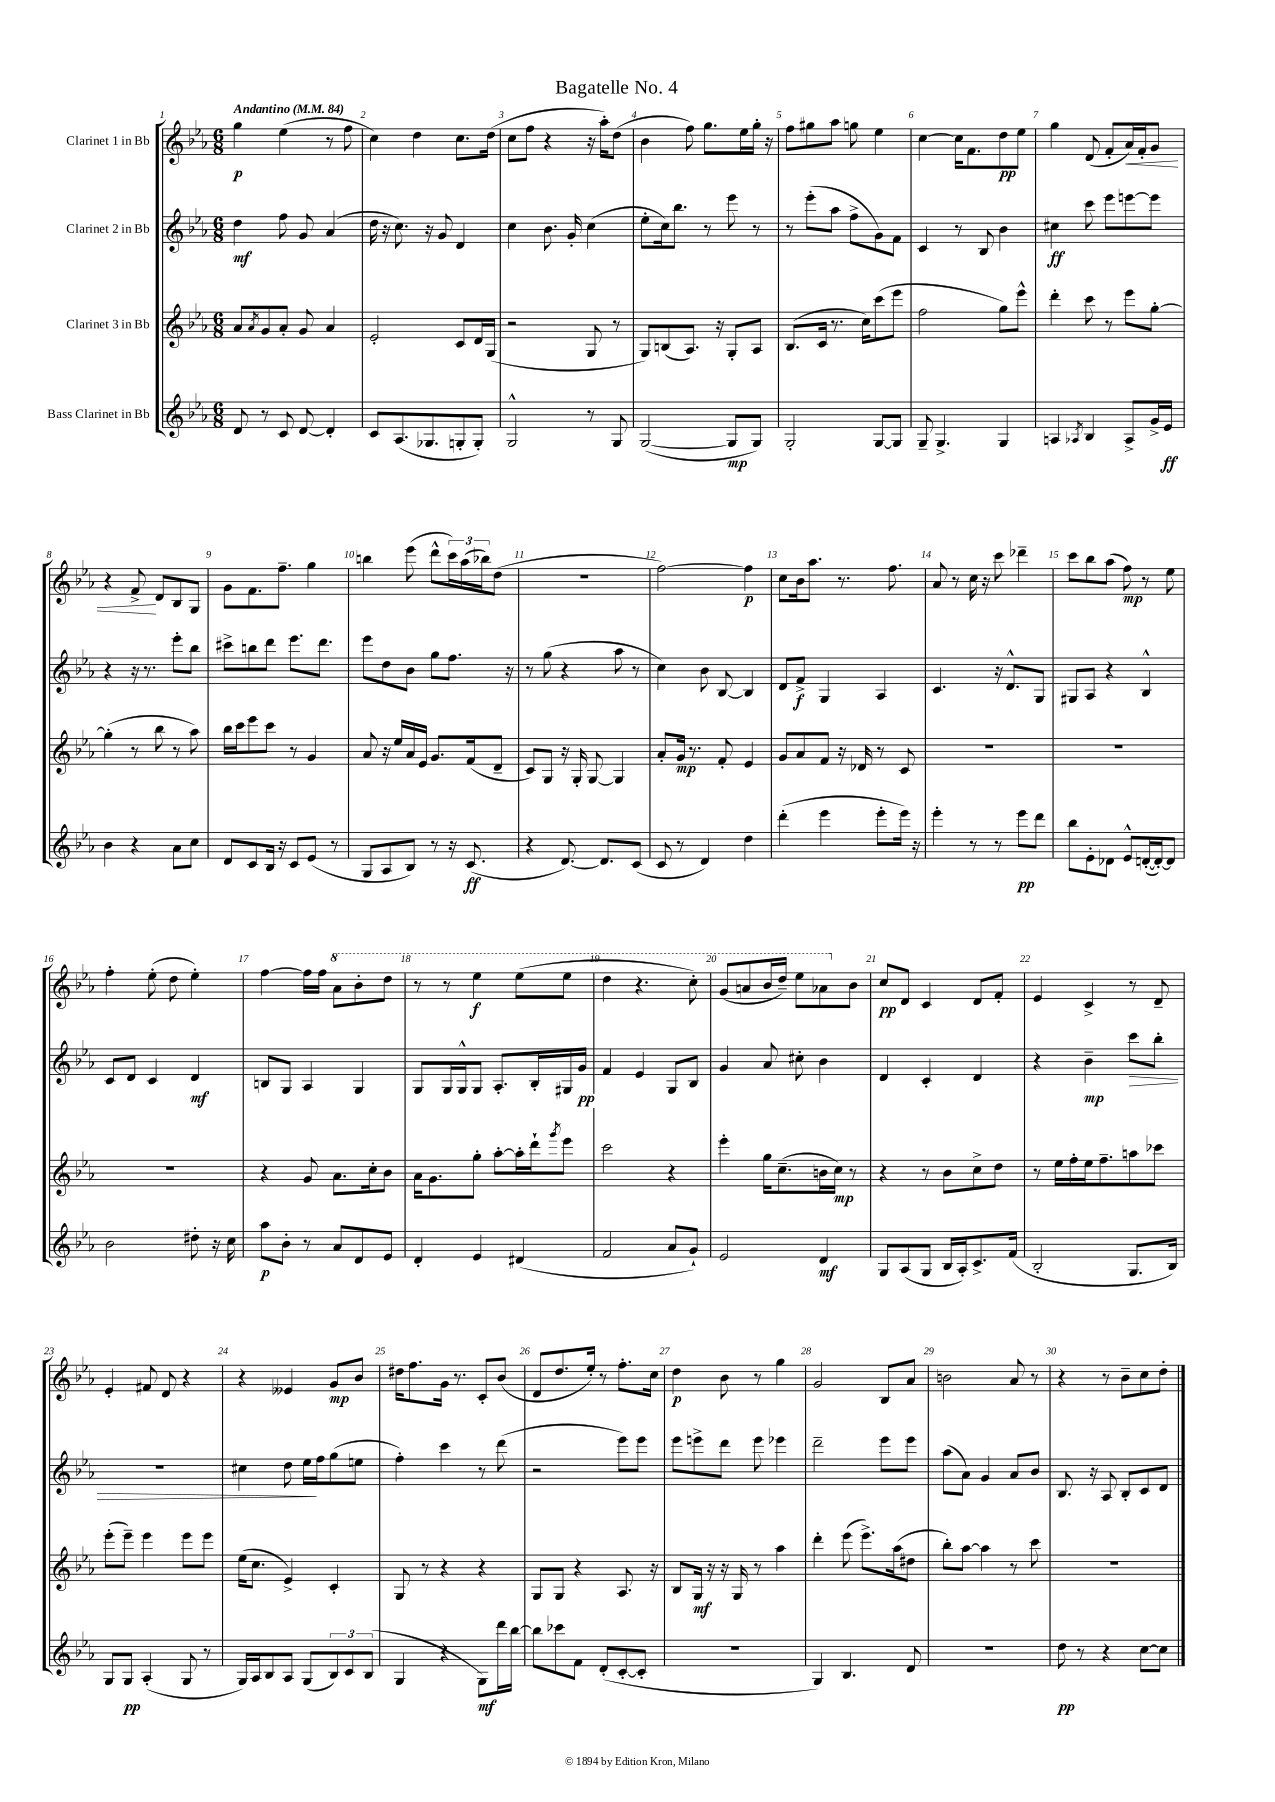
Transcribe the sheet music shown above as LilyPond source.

\header { title = "Bagatelle No. 4" }
<<
\new StaffGroup <<
\new Staff = "s0" \with { instrumentName = "Clarinet 1 in Bb" } {
    \clef treble \key ees \major \numericTimeSignature \time 6/8 \tempo "Andantino" 4 = 84
    g''4\p ees''4( r8 f''8 |
    c''4) d''4 c''8. d''16( |
    c''8 f''8 r4 r16 aes''16-.) d''8( |
    bes'4 f''8) g''8. ees''16 g''16-. r16 |
    f''8 gis''8 aes''8 g''8 ees''4 |
    c''4~ c''16 f'8. d''8\pp ees''8 |
    g''4 d'8( f'8-. aes'16\<) f'16-. g'8 |
    r4 f'8->\! d'8 bes8 g8 |
    g'8 f'8. f''8.-- g''4 |
    b''4 ees'''8( d'''8-^ \tuplet 3/2 { c'''16) aes''16( bes''16) } d''8( |
    R2. |
    f''2~) f''4\p |
    c''8 bes'16 aes''8. r8. f''8. |
    aes'8 r8 c''16 r16 c'''8 des'''4-- |
    c'''8 bes''8 aes''8( f''8\mp) r8 ees''8 |
    f''4-. ees''8-.( d''8 ees''4-.) |
    f''4~ f''16 f''16 \ottava #1 aes''8 bes''8-. d'''8 |
    r8 r8 ees'''4\f ees'''8( ees'''8 |
    d'''4 r4. c'''8-.) |
    g''8( a''8 bes''16 d'''16--) ees'''8 aes''8 \ottava #0 bes'8 |
    c''8\pp d'8 c'4 d'8 f'8-. |
    ees'4 c'4-> r8 d'8-- |
    ees'4-. fis'8 d'8 r4 |
    r4 eeses'4 g'8\mp bes'8 |
    dis''16 f''8. g'16 r8. c'8-. bes'8( |
    d'8 d''8. ees''16-.) r8 f''8.-. c''16 |
    d''4\p bes'8 r8 g''4 |
    g'2 bes8 aes'8 |
    b'2 aes'8 r8 |
    r4 r8 bes'8-- c''8 d''8-. \bar "|." |
}
\new Staff = "s1" \with { instrumentName = "Clarinet 2 in Bb" } {
    \clef treble \key ees \major \numericTimeSignature \time 6/8
    d''4\mf f''8 g'8 aes'4( |
    d''16 r16 c''8.) r16 g'8 d'4 |
    c''4 bes'8. g'16-. c''4( |
    ees''8-. c''16) bes''8. r8 ees'''8 r8 |
    r8 ees'''8-.( aes''8 f''8-> g'8) f'8 |
    c'4 r8 bes8 bes'4 |
    cis''4\ff c'''8 ees'''8 e'''8~ e'''8 |
    r4 r16 r8. ees'''8-. bes''8 |
    cis'''8-> b''8 d'''8 ees'''8. d'''8. |
    ees'''8 d''8 bes'8 g''8 f''8. r16 |
    r8 g''8( r4 aes''8 r8 |
    c''4) bes'8 bes8~ bes4 |
    d'8 f'8->\f g4 aes4 |
    c'4. r16 d'8.-^ g8 |
    gis8 aes8 r4 bes4-^ |
    c'8 d'8 c'4 d'4\mf |
    b8 g8 aes4 g4 |
    g8 g16 g16-^ g8 aes8.-. bes16-. gis16 g'16\pp |
    f'4 ees'4 g8 bes8 |
    g'4 aes'8 cis''8-. bes'4 |
    d'4 c'4-. d'4 |
    r4 bes'4--\mp c'''8\> bes''8-. |
    R2. |
    cis''4 d''8 ees''16\! f''16 g''8( e''8 |
    f''4-.) c'''4 r8 d'''8( |
    r2 ees'''8) ees'''8 |
    ees'''8 e'''8-> d'''8 e'''8 ees'''4 |
    d'''2-- ees'''8 ees'''8 |
    aes''8( aes'8) g'4 aes'8 bes'8 |
    bes8. r16 aes8 bes8-. c'8 d'8 \bar "|." |
}
\new Staff = "s2" \with { instrumentName = "Clarinet 3 in Bb" } {
    \clef treble \key ees \major \numericTimeSignature \time 6/8
    aes'8 \acciaccatura { aes'8 } g'8 aes'8-. g'8 aes'4 |
    ees'2-. c'8 d'16 g16( |
    r2 g8 r8 |
    g8) b8( aes8.) r16 g8-. aes8 |
    bes8.( c'16 r8. c''16) c'''8( ees'''8 |
    f''2 g''8) ees'''8-^ |
    d'''4-. c'''8 r8 ees'''8 g''8~-. |
    g''4-.( r8 bes''8 r8 aes''8) |
    bes''16 c'''16 ees'''8 c'''8 r8 g'4 |
    aes'8 r16 ees''16 aes'16 ees'16 g'8. f'16( d'8-- |
    c'8) g8 r16 g16-. g8~ g4 |
    aes'8-. g'16\mp r8. f'8-. ees'4 |
    g'8 aes'8 f'8 r16 des'16 r8 c'8 |
    R2. |
    R2. |
    R2. |
    r4 g'8 aes'8. c''16-. bes'8 |
    aes'16 g'8. g''8-. aes''8~-. aes''16-. d'''16-! \acciaccatura { g'''8 } ees'''8 |
    c'''2 r4 |
    ees'''4-. g''16 c''8.--( b'16 c''16\mp) r8 |
    r4 r8 bes'8 c''8-> d''8 |
    r8 ees''16 f''16-. ees''16 f''8.-- a''8 ces'''8 |
    ees'''8-.( ees'''8--) ees'''4 ees'''8 ees'''8 |
    ees''16( c''8. ees'4->) c'4-. |
    g8 r8 r4 r4 |
    g8 g8 r4 aes8. r16 |
    bes8 g16\mf r16 r16 g16 r8 aes''4 |
    d'''4-. ees'''8( ees'''8.->) aes''16( dis''8 |
    bes''8-.) aes''8~ aes''4 r8 c'''8 |
    R2. \bar "|." |
}
\new Staff = "s3" \with { instrumentName = "Bass Clarinet in Bb" } {
    \clef treble \key ees \major \numericTimeSignature \time 6/8
    d'8 r8 c'8 d'8~ d'4-. |
    c'8 aes8.( ges8. g8-. g8-.) |
    g2-^ r8 g8 |
    g2~( g8\mp g8) |
    g2-. g8~ g8 |
    g8-- g4.-> g4 |
    a4 \acciaccatura { aes8 } bes4 aes8-> g'16-> ees'16\ff |
    bes'4 r4 aes'8 c''8 |
    d'8 c'8 bes16 r16 c'8 ees'8( r8 |
    g8 aes8 bes8) r8 r16 c'8.\ff( |
    r4 d'8.~) d'8. c'8( |
    c'8 r8 d'4) d''4 |
    d'''4-.( ees'''4 ees'''8-. ees'''16) r16 |
    ees'''4-. r8 r8 ees'''8\pp d'''8 |
    bes''8 ees'8-. des'8 ees'8-^ d'16~-.( d'16~-.) d'8 |
    bes'2 dis''8-. r16 c''16 |
    aes''8\p bes'8-. r8 aes'8 d'8 ees'8 |
    d'4-. ees'4 dis'4( |
    f'2 aes'8 g'8-!) |
    ees'2 d'4\mf |
    g8 aes8( g8 bes16 aes16-.) c'8.-> f'16( |
    bes2-. g8. bes16) |
    g8 g8\pp aes4-.( g8 r8 |
    g16) aes16 bes8 aes8 g8( \tuplet 3/2 { bes8) c'8 bes8( } |
    g4 r4 g8\mf) d'''16 bes''16~ |
    bes''8 ces'''8 f'8 d'8-.( c'8~-. c'8-. |
    R2. |
    g4) bes4. d'8 |
    R2. |
    d''8\pp r8 r4 c''8~ c''8 \bar "|." |
}
>>
>>
\layout { \context { \Score \override BarNumber.break-visibility = ##(#f #t #t) barNumberVisibility = #all-bar-numbers-visible } }
